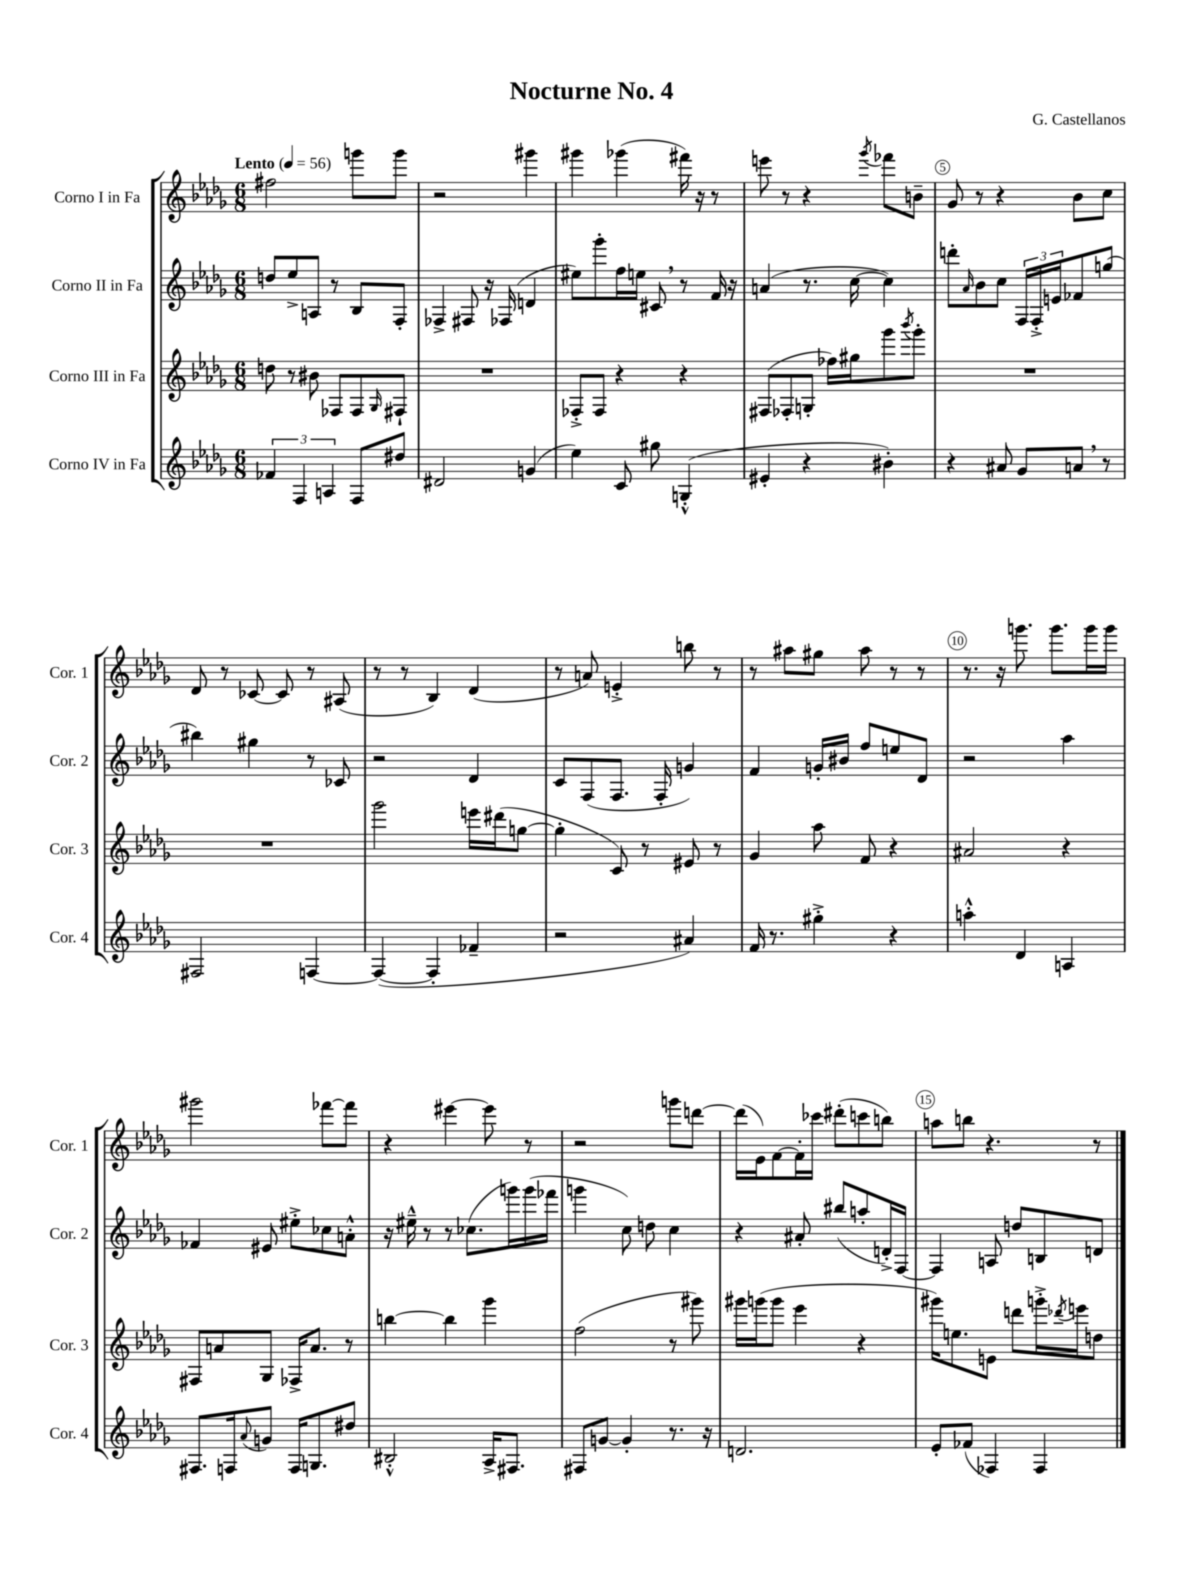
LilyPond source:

\header { title = "Nocturne No. 4" composer = "G. Castellanos" }
<<
\new StaffGroup <<
\new Staff = "s0" \with { instrumentName = "Corno I in Fa" shortInstrumentName = "Cor. 1" } {
    \clef treble \key des \major \numericTimeSignature \time 6/8 \tempo "Lento" 4 = 56
    fis''2 g'''8 g'''8 |
    r2 gis'''4 |
    gis'''4 ges'''4( fis'''16) r16 r8 |
    e'''8 r8 r4 \acciaccatura { ges'''8 } fes'''8 b'8-- |
    ges'8 r8 r4 bes'8 c''8 |
    des'8 r8 ces'8~ ces'8 r8 ais8( |
    r8 r8 bes4) des'4( |
    r8 a'8) e'4-.-> b''8 r8 |
    r8 ais''8 gis''8 ais''8 r8 r8 |
    r8. r16 g'''8. g'''8. g'''16 g'''16 |
    gis'''2 fes'''8~ fes'''8 |
    r4 eis'''4~ eis'''8 r8 |
    r2 g'''8 d'''8~ |
    d'''16( ees'16) f'8~ f'16-. ces'''16 dis'''8-.( c'''8 b''8) |
    a''8 b''8 r4. r8 \bar "|." |
}
\new Staff = "s1" \with { instrumentName = "Corno II in Fa" shortInstrumentName = "Cor. 2" } {
    \clef treble \key des \major \numericTimeSignature \time 6/8
    d''8 ees''8-> a8 r8 bes8 f8-. |
    fes4-> fis8 r16 fes16( d'4 |
    eis''8) ges'''8-. f''16 e''16 cis'8 \breathe r8 f'16 r16 |
    a'4( r8. c''16~ c''4) |
    d'''8-. \grace { aes'16 } bes'8 c''8 \tuplet 3/2 { f16 f16-.-> e'16 } fes'8 g''8( |
    bis''4) gis''4 r8 ces'8 |
    r2 des'4 |
    c'8 f8( f8. f16-. g'4) |
    f'4 g'16-. bis'16 f''8 e''8 des'8 |
    r2 aes''4 |
    fes'4 eis'8 eis''8-.-> ces''8 a'8-.-^ |
    r16 eis''16---^ r8 r8 ces''8.( g'''16) g'''16( fes'''16 |
    g'''4 c''8) d''8 c''4 |
    r4 ais'8-. bis''8( a''8-. d'16-.->) f16~ |
    f4 a8 d''8 b8 d'8 \bar "|." |
}
\new Staff = "s2" \with { instrumentName = "Corno III in Fa" shortInstrumentName = "Cor. 3" } {
    \clef treble \key des \major \numericTimeSignature \time 6/8
    d''8 r8 bis'8 fes8 fes8 \grace { ges16 } fis8-! |
    R2. |
    fes8-.-> fes8 r4 r4 |
    fis8( fes8-. g8-. fes''16) gis''16 ges'''8 \acciaccatura { bes'''8 } ges'''8-. |
    R2. |
    R2. |
    ges'''2 e'''16 dis'''16( g''8~ |
    g''4-. c'8) r8 eis'8 r8 |
    ges'4 aes''8 f'8 r4 |
    ais'2 r4 |
    fis8 a'8 ges8 fes16-> a'8. r8 |
    b''4~ b''4 ges'''4 |
    f''2( r8 gis'''8) |
    gis'''16 g'''16( g'''8 ees'''4 r4 |
    gis'''16) e''8. e'8 d'''8 g'''16-.-> \acciaccatura { des'''8 } e'''16 d''8 \bar "|." |
}
\new Staff = "s3" \with { instrumentName = "Corno IV in Fa" shortInstrumentName = "Cor. 4" } {
    \clef treble \key des \major \numericTimeSignature \time 6/8
    \tuplet 3/2 { fes'4 f4 a4 } f8 dis''8 |
    dis'2 g'4( |
    ees''4) c'8 gis''8 g4-.-^( |
    eis'4-. r4 bis'4-.) |
    r4 ais'8 ges'8 a'8 \breathe r8 |
    fis2 f4~ |
    f4~( f4-. fes'4-- |
    r2 ais'4) |
    f'16 r8. gis''4-.-> r4 |
    a''4-.-^ des'4 a4 |
    fis8. f16 \appoggiatura { aes'8 } g'8 f16 g8. dis''8 |
    bis2-.-^ aes16-> fis8. |
    fis8 g'8~ g'4-. r8. r16 |
    d'2. |
    ees'8-. fes'8( fes4) fes4 \bar "|." |
}
>>
>>
\layout { \context { \Score \override BarNumber.break-visibility = ##(#f #t #t) barNumberVisibility = #(every-nth-bar-number-visible 5) \override BarNumber.stencil = #(make-stencil-circler 0.1 0.3 ly:text-interface::print) } }
